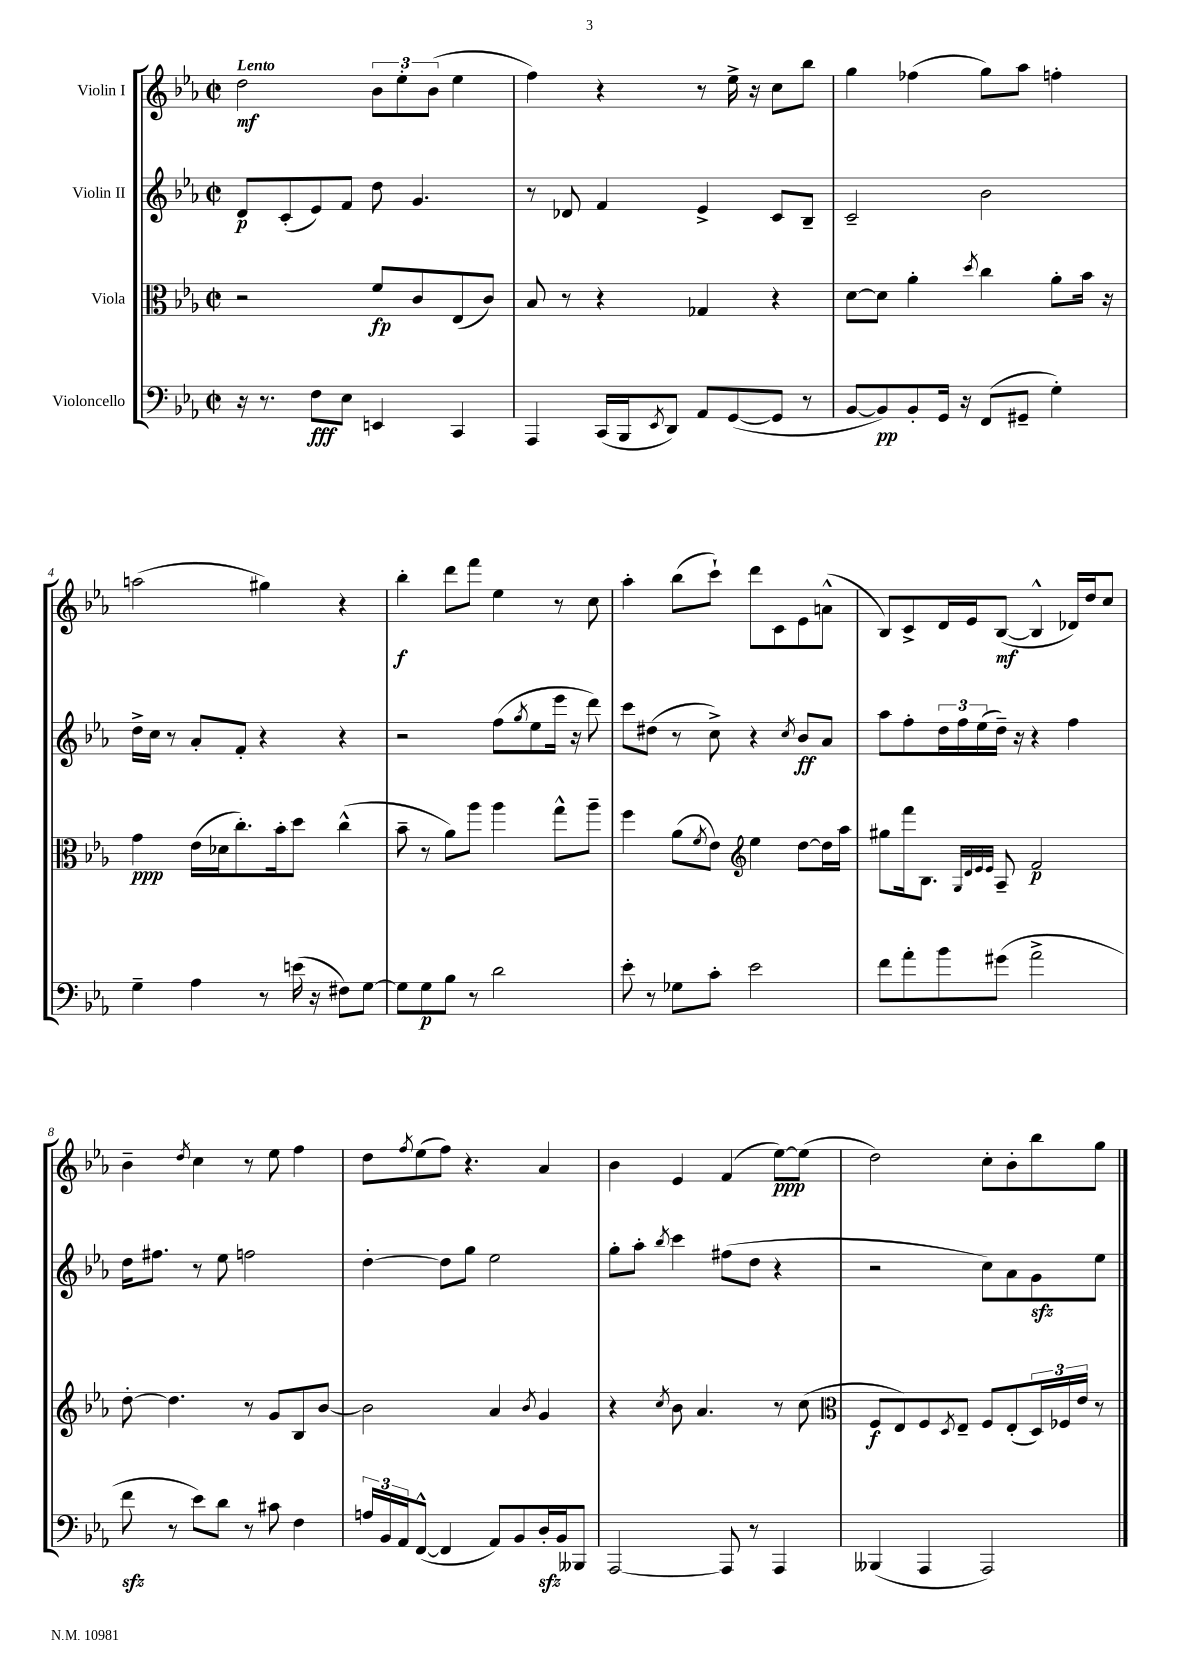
<<
\new StaffGroup <<
\new Staff = "s0" \with { instrumentName = "Violin I" } {
    \clef treble \key ees \major \defaultTimeSignature \time 2/2 \tempo "Lento"
    d''2\mf \tuplet 3/2 { bes'8 ees''8-. bes'8( } ees''4 |
    f''4) r4 r8 ees''16-> r16 c''8 bes''8 |
    g''4 fes''4( g''8) aes''8 f''4-. |
    a''2( gis''4) r4 |
    bes''4-.\f d'''8 f'''8 ees''4 r8 c''8 |
    aes''4-. bes''8( c'''8-!) d'''8 c'8 ees'8 a'8-^( |
    bes8) c'8-> d'16 ees'16 bes8~\mf( bes4-^ des'16) d''16 c''8 |
    bes'4-- \acciaccatura { d''8 } c''4 r8 ees''8 f''4 |
    d''8 \acciaccatura { f''8 } ees''8( f''8) r4. aes'4 |
    bes'4 ees'4 f'4( ees''8~\ppp) ees''8( |
    d''2) c''8-. bes'8-. bes''8 g''8 \bar "|." |
}
\new Staff = "s1" \with { instrumentName = "Violin II" } {
    \clef treble \key ees \major \defaultTimeSignature \time 2/2
    d'8\p c'8-.( ees'8) f'8 d''8 g'4. |
    r8 des'8 f'4 ees'4-> c'8 bes8-- |
    c'2-- bes'2 |
    d''16-> c''16 r8 aes'8-. f'8-. r4 r4 |
    r2 f''8( \acciaccatura { g''8 } ees''8 ees'''16 r16 d'''8) |
    c'''8 dis''8( r8 c''8->) r4 \acciaccatura { c''8 } bes'8\ff aes'8 |
    aes''8 f''8-. \tuplet 3/2 { d''16 f''16 ees''16( } d''16--) r16 r4 f''4 |
    d''16 fis''8. r8 ees''8 f''2 |
    d''4~-. d''8 g''8 ees''2 |
    g''8-. aes''8-. \acciaccatura { bes''8 } c'''4 fis''8( d''8 r4 |
    r2 c''8) aes'8 g'8\sfz ees''8 \bar "|." |
}
\new Staff = "s2" \with { instrumentName = "Viola" } {
    \clef alto \key ees \major \defaultTimeSignature \time 2/2
    r2 f'8\fp c'8 ees8( c'8) |
    bes8 r8 r4 ges4 r4 |
    d'8~ d'8 aes'4-. \acciaccatura { d''8 } c''4 aes'8-. bes'16 r16 |
    g'4\ppp ees'16( des'16 c''8.-.) bes'16-. d''8 c''4-^( |
    bes'8-- r8 aes'8) aes''8 aes''4 g''8-^ aes''8-- |
    f''4 aes'8( \acciaccatura { f'8 } ees'8) \clef treble ees''4 d''8~ d''16 aes''16 |
    gis''8 f'''16 bes8. \grace { g32 d'32 ees'32 ees'32 } aes8-- f'2\p |
    d''8~-. d''4. r8 g'8 bes8 bes'8~ |
    bes'2 aes'4 \acciaccatura { bes'8 } g'4 |
    r4 \acciaccatura { c''8 } bes'8 aes'4. r8 c''8( |
    \clef alto f8\f ees8) f8 \acciaccatura { d8 } ees8-- f8 ees8-.( \tuplet 3/2 { d16) fes16 ees'16 } r8 \bar "|." |
}
\new Staff = "s3" \with { instrumentName = "Violoncello" } {
    \clef bass \key ees \major \defaultTimeSignature \time 2/2
    r16 r8. f8\fff ees8 e,4 c,4 |
    aes,,4 c,16( bes,,16 \acciaccatura { ees,8 } d,8) aes,8 g,8~( g,8 r8 |
    bes,8~ bes,8\pp) bes,8-. g,16 r16 f,8( gis,8-- g4-.) |
    g4-- aes4 r8 e'16( r16 fis8) g8~ |
    g8 g8\p bes8 r8 d'2 |
    ees'8-. r8 ges8 c'8-. ees'2 |
    f'8 aes'8-. bes'8 gis'8( aes'2-> |
    f'8\sfz r8 ees'8) d'8 r8 cis'8 f4 |
    \tuplet 3/2 { a16 bes,16 aes,16 } f,8~-^( f,4 aes,8) bes,8 d16-.\sfz bes,16 beses,,8 |
    aes,,2~ aes,,8 r8 aes,,4 |
    beses,,4( aes,,4 aes,,2) \bar "|." |
}
>>
>>
